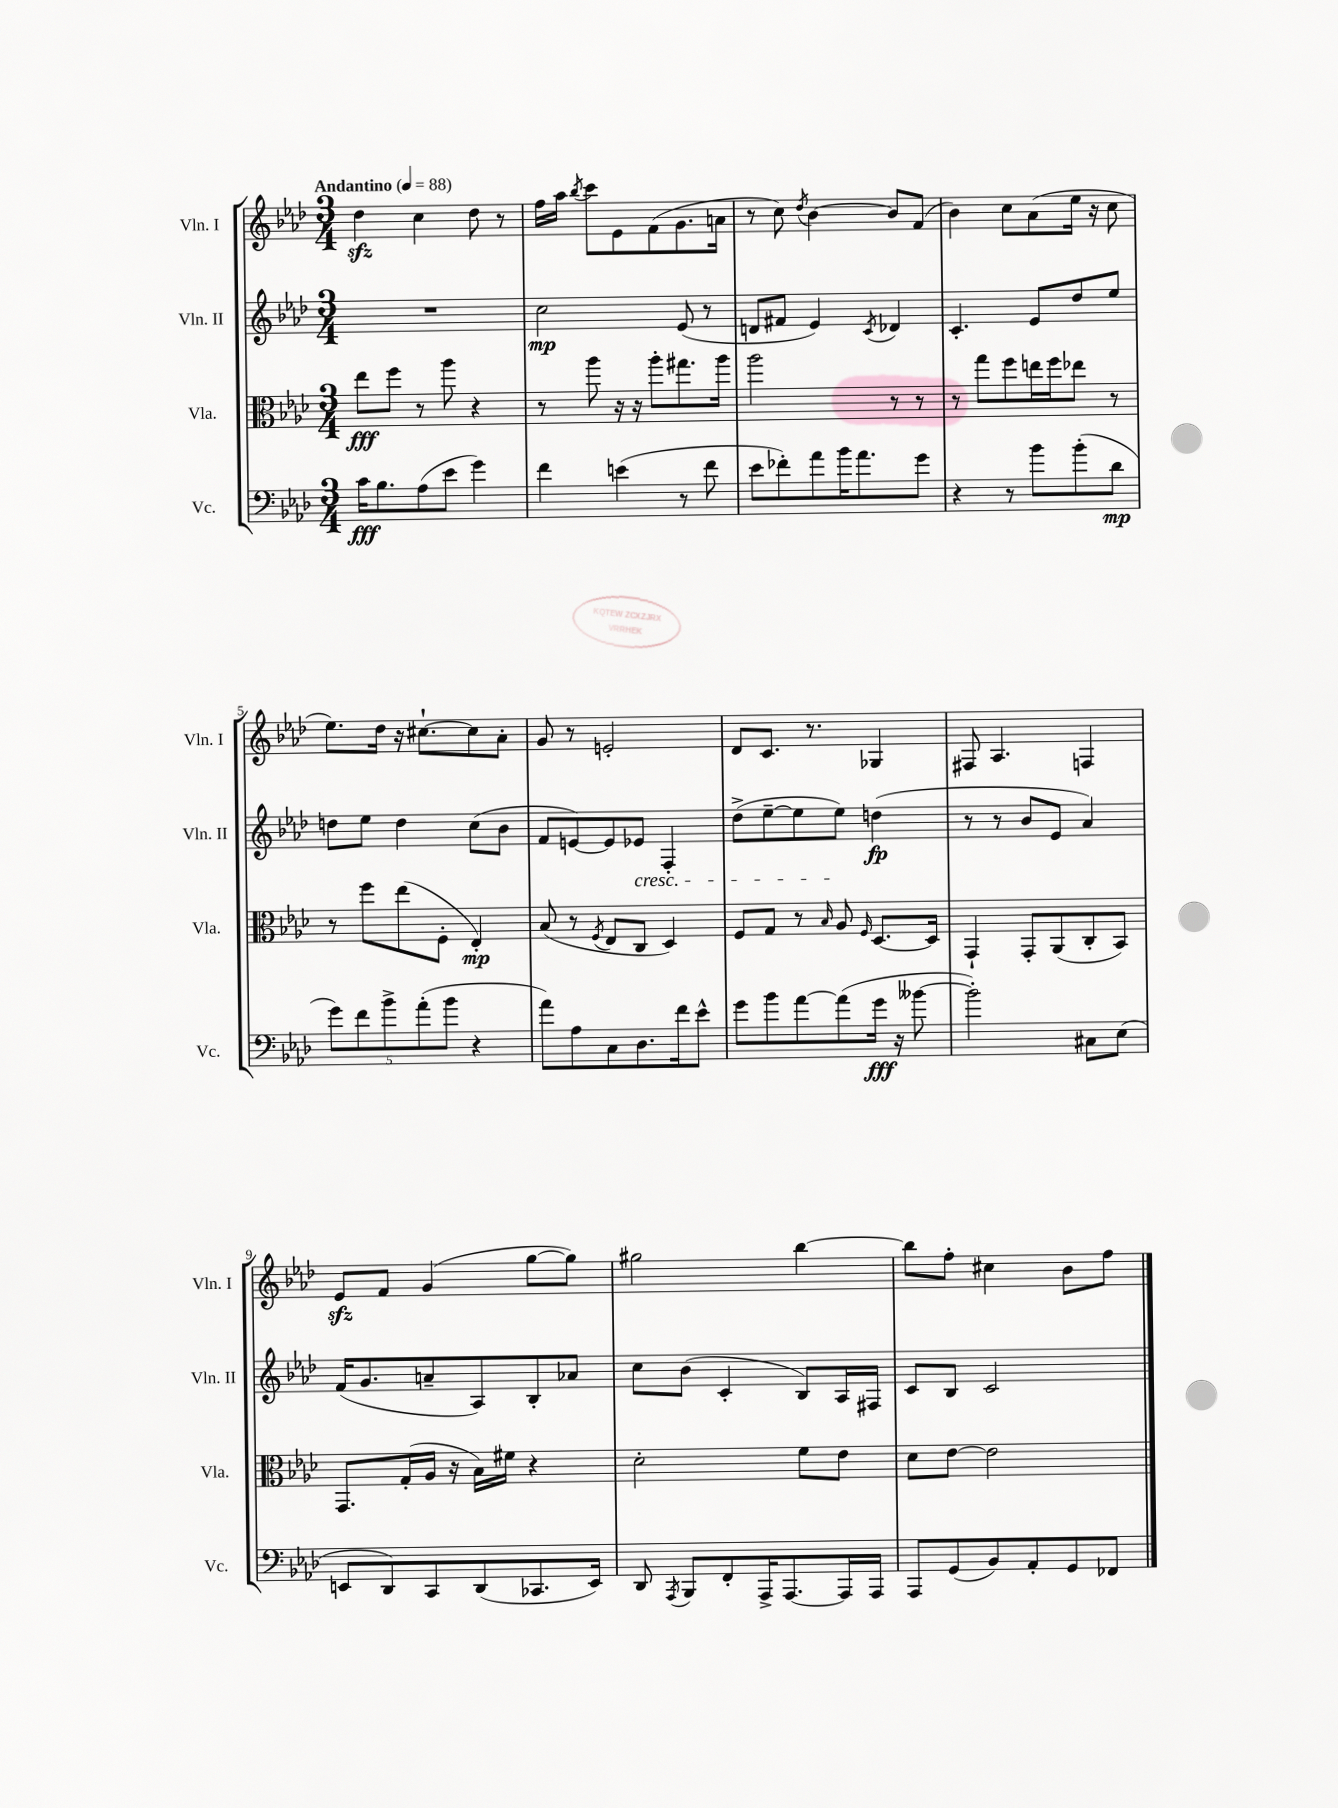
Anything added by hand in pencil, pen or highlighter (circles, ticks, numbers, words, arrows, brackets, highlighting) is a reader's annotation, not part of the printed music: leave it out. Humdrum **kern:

**kern	**kern	**kern	**kern
*staff4	*staff3	*staff2	*staff1
*clefF4	*clefC3	*clefG2	*clefG2
*k[b-e-a-d-]	*k[b-e-a-d-]	*k[b-e-a-d-]	*k[b-e-a-d-]
*M3/4	*M3/4	*M3/4	*M3/4
*MM88	*MM88	*MM88	*MM88
16c	8ee-	2.r	4dd-
8.B-	.	.	.
.	8ff	.	.
(8A-	8r	.	4cc
8e-	8aa-	.	.
4g)	4r	.	8dd-
.	.	.	8r
=	=	=	=
4f	8r	2cc	16ff
.	.	.	16aa-
.	.	.	8qbb-
.	8aa-	.	8ccc
(4e	16r	.	8e-
.	16r	.	.
.	8aa-'	.	(8f
8r	8.gg#	(8e-	8.g
8f	.	8r	.
.	16aa-	.	16a
=	=	=	=
8e-	2aa-	8d	8r
8f-')	.	8f#	8cc)
.	.	.	8qdd-
8a-	.	4e-)	[4b-
16b-	.	.	.
8.a-	.	.	.
.	.	8qc	.
.	8r	4d-	8b-]
8g	8r	.	(8f
=	=	=	=
4r	8r	4.c'	4b-)
.	8gg	.	.
8r	8ff	.	8cc
8b-	16ee	8e-	(8a-
.	16ff	.	.
(8b-'	8ee-	8dd-	16ee-
.	.	.	16r
8d-	8r	8ee-	8cc
=	=	=	=
10g)	8r	8dd	8.ee-)
10f	.	.	.
.	8ff	8ee-	.
.	.	.	16dd-
10b-^	.	.	.
.	(8ee-	4dd	16r
(10a-'	.	.	.
.	.	.	[8.cc#`
.	8F'	.	.
10b-	.	.	.
4r	4E-')	(8cc	8cc#]
.	.	8b-	8a-'
=	=	=	=
8a-)	(8B-	8f	8g
8A-	8r	[8e)	8r
.	8qF	.	.
8C	8E-	8e]	2e'
8.D-	8C	8e-	.
.	4D-)	4F'	.
16f	.	.	.
8e-^^	.	.	.
=	=	=	=
8g	8F	(8dd-^	8d-
8b-	8G	[8ee-~	8.c
[8a-	8r	8ee-]	.
.	.	.	8.r
.	16qqB-	.	.
(8a-]	8A-	8ee-)	.
.	16qqF	.	.
16g	[8.D-	(4dd	4G-
16r	.	.	.
[8b--	.	.	.
.	16D-]	.	.
=	=	=	=
2b--'])	4GG`	8r	8F#
.	.	8r	4.A-
.	8GG'	8b-	.
.	(8AA-	8e-	.
8C#	8C'	4a-)	4F
(8E-	8BB-)	.	.
=	=	=	=
8EE	8.GG	(16f	8e-
.	.	8.g	.
8DD-)	.	.	8f
.	(16G'	.	.
8CC	16A-	8a~	(4g
.	16r	.	.
(8DD-	16B-)	8A-)	.
.	16f#	.	.
8.CC-	4r	8B-'	[8gg
.	.	8a-	8gg])
16EE)	.	.	.
=	=	=	=
8DD-	2d-'	8cc	2gg#
8qAAA-	.	.	.
8BBB-	.	(8b-	.
8FF'	.	4c'	.
16AAA-^	.	.	.
[8.AAA-	.	.	.
.	8f	8B-)	[4bb-
16AAA-]	8e-	16A-	.
16AAA-	.	16F#	.
=	=	=	=
8AAA-	8d-	8c	8bb-]
(8GG	[8e-	8B-	8ff'
8BB-)	2e-]	2c	4cc#
8AA-'	.	.	.
8GG	.	.	8b-
8FF-	.	.	8ff
==	==	==	==
*-	*-	*-	*-
